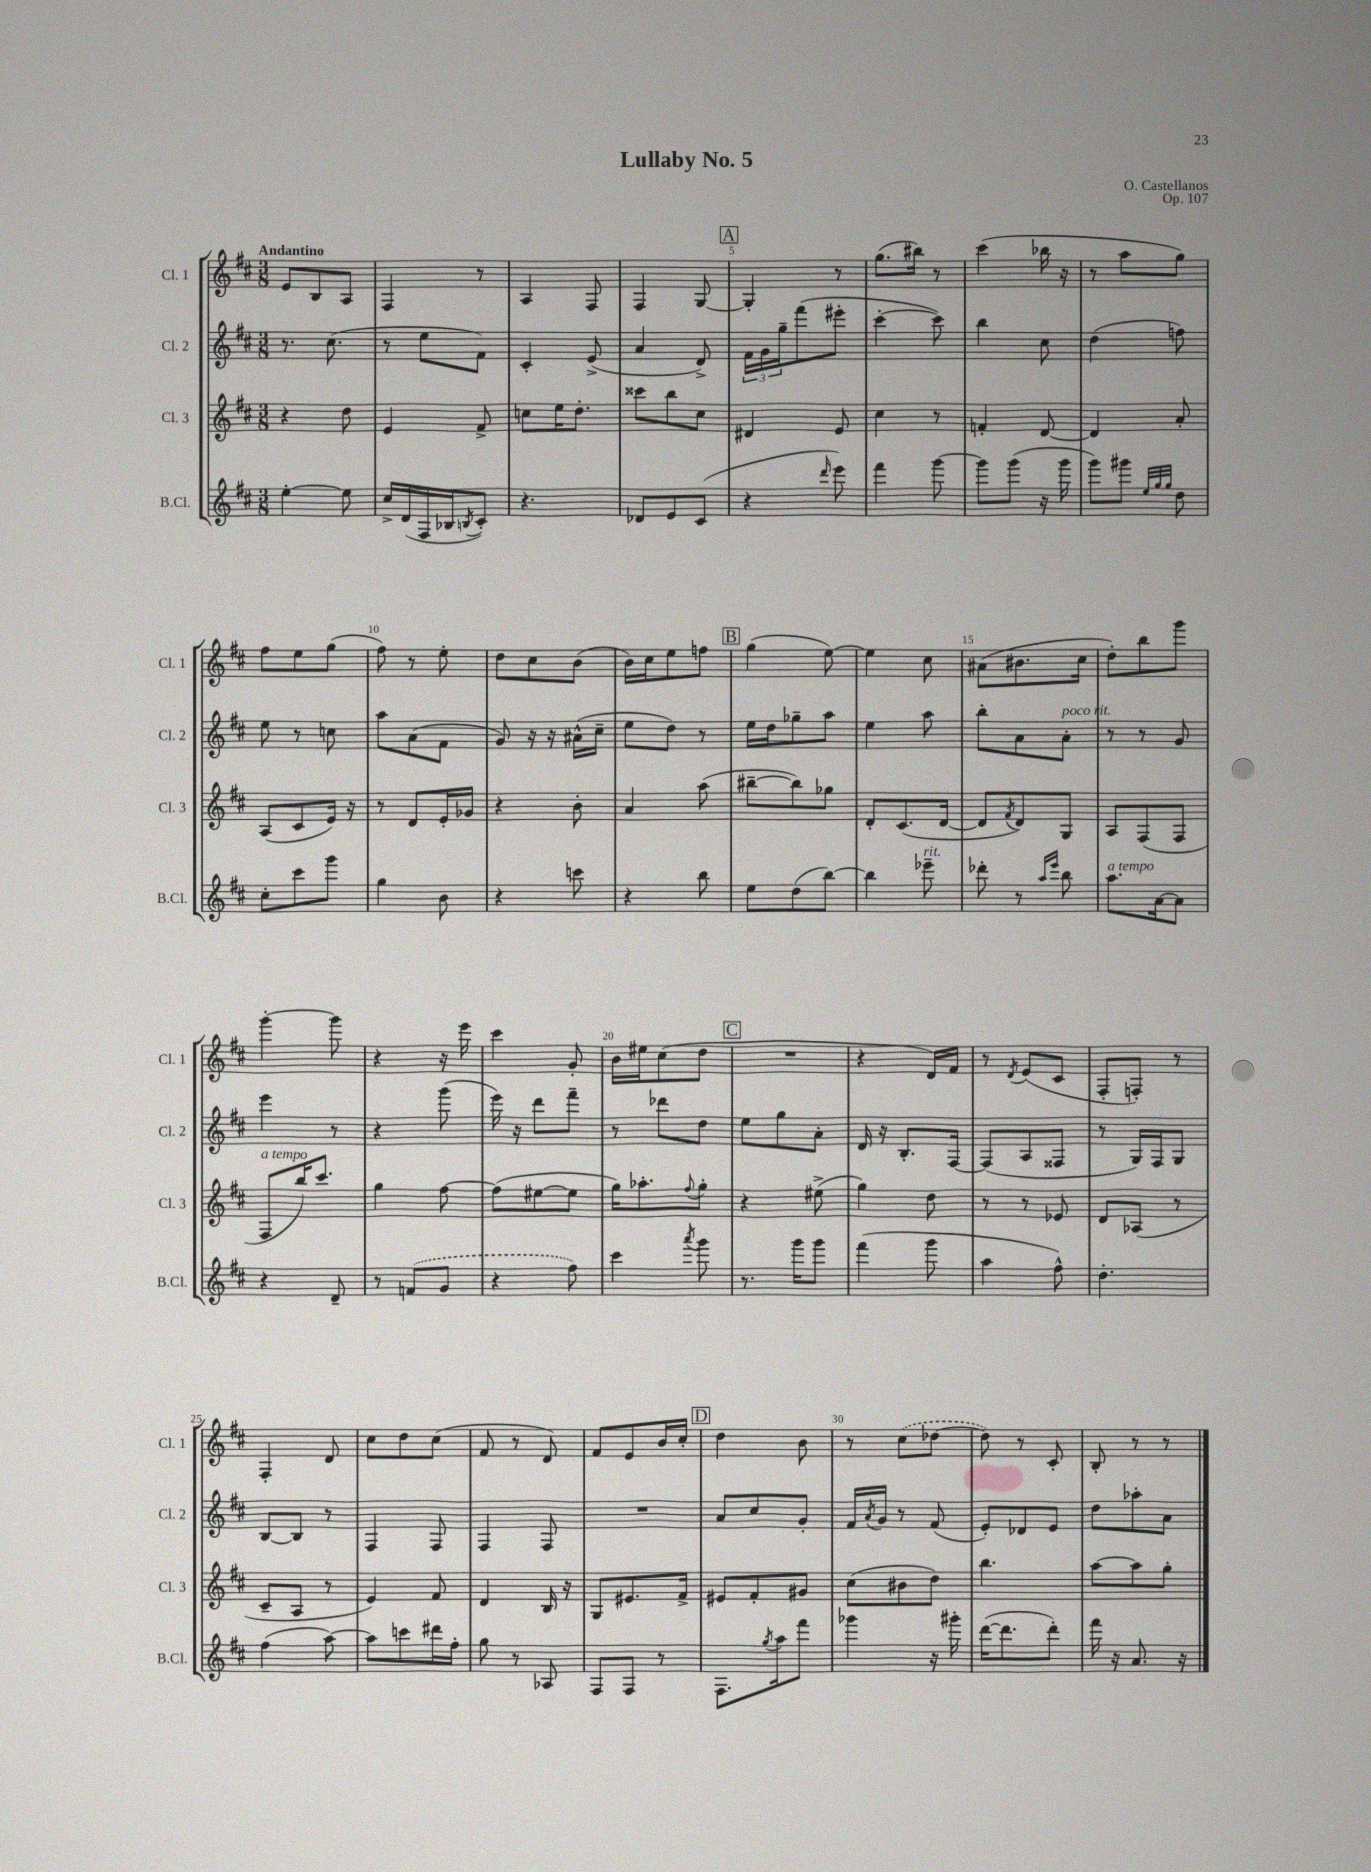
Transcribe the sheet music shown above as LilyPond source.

\header { title = "Lullaby No. 5" composer = "O. Castellanos" opus = "Op. 107" }
<<
\new StaffGroup <<
\new Staff = "s0" \with { instrumentName = "Cl. 1" shortInstrumentName = "Cl. 1" } {
    \clef treble \key d \major \numericTimeSignature \time 3/8 \tempo "Andantino"
    e'8 b8 a8 |
    fis4 r8 |
    a4 fis8 |
    fis4 g8~ |
    \mark \markup { \box "A" } g4-. r8 |
    g''8.( bis''16) r8 |
    cis'''4( bes''16 r16 |
    r8 a''8 g''8) |
    fis''8 e''8 g''8( |
    fis''8) r8 e''8-. |
    d''8 cis''8 b'8( |
    b'16) cis''16 e''8 f''8 |
    \mark \markup { \box "B" } g''4( e''8~) |
    e''4 cis''8 |
    ais'8( bis'8. cis''16 |
    d''8-.) b''8 g'''8 |
    g'''4~-. g'''8 |
    r4 r16 e'''16 |
    cis'''4 g'8-. |
    b'16 eis''16 cis''8( d''8 |
    \mark \markup { \box "C" } R4. |
    r4 d'16) fis'16 |
    r8 \acciaccatura { d'8 } e'8( cis'8 |
    fis8-. f8-.) r8 |
    fis4-. d'8 |
    cis''8 d''8 cis''8( |
    fis'8 r8 d'8) |
    fis'8 e'8 b'16 cis''16-. |
    \mark \markup { \box "D" } d''4 b'8 |
    r8 \once \slurDashed cis''8( des''8~ |
    des''8) r8 cis'8-. |
    b8-. r8 r8 \bar "|." |
}
\new Staff = "s1" \with { instrumentName = "Cl. 2" shortInstrumentName = "Cl. 2" } {
    \clef treble \key d \major \numericTimeSignature \time 3/8
    r8. cis''8.( |
    r8 e''8 fis'8) |
    cis'4-. e'8->( |
    a'4 d'8->) |
    \mark \markup { \box "A" } \tuplet 3/2 { fis'16 g'16 g''16-- } fis'''8( eis'''8-. |
    cis'''4~-. cis'''8) |
    b''4 cis''8 |
    d''4( f''8) |
    e''8 r8 c''8 |
    a''8 a'8( fis'8 |
    g'8) r16 r16 ais'16-^( cis''16-- |
    e''8 d''8) r8 |
    \mark \markup { \box "B" } e''16 d''16 ges''8-- a''8 |
    e''4 a''8 |
    b''8-. a'8 a'8-.^\markup { \italic "poco rit." } |
    r8 r8 g'8 |
    e'''4 r8 |
    r4 g'''8( |
    e'''16) r16 d'''8 fis'''8-- |
    r8 des'''8 d''8 |
    \mark \markup { \box "C" } e''8 g''8 a'8-. |
    d'16 r16 b8.-. fis16~ |
    fis8( a8 fisis8 |
    r8 g16) fis16 g8 |
    b8~ b8 r8 |
    fis4 fis8 |
    fis4 fis8 |
    R4. |
    \mark \markup { \box "D" } a'8 cis''8 g'8-. |
    fis'16 \acciaccatura { a'8 } g'16 r8 fis'8( |
    e'8-.) des'8 e'8 |
    d''8 aes''8-. a'8 \bar "|." |
}
\new Staff = "s2" \with { instrumentName = "Cl. 3" shortInstrumentName = "Cl. 3" } {
    \clef treble \key d \major \numericTimeSignature \time 3/8
    r4 d''8 |
    e'4 fis'8-> |
    c''8 e''16 d''8.-. |
    cisis'''8 b''8 cis''8 |
    \mark \markup { \box "A" } dis'4 e'8 |
    cis''4 r8 |
    f'4-. d'8~ |
    d'4 a'8-. |
    a8( cis'8 e'16) r16 |
    r8 d'8 e'16-. ges'16 |
    r4 b'8-. |
    a'4 a''8( |
    \mark \markup { \box "B" } bis''8~-- bis''8) ges''8 |
    d'8-. cis'8.( d'16~ |
    d'8 \acciaccatura { fis'8 } d'8) g8 |
    a8 fis8( fis8 |
    fis8^\markup { \italic "a tempo" } b''16) cis'''8. |
    g''4 fis''8~ |
    fis''8( eis''8~ eis''8 |
    g''16) aes''8.-. \appoggiatura { fis''8 } g''8-. |
    \mark \markup { \box "C" } r4 eis''8->( |
    g''4) d''8 |
    r8 r8 ees'8 |
    d'8 aes8( r8 |
    cis'8-- a8 r8 |
    e'4) fis'8 |
    d'4 b16 r16 |
    g8 eis'8. fis'16-> |
    \mark \markup { \box "D" } eis'8 fis'8-. gis'8 |
    cis''8( bis'8 d''8) |
    b''4. |
    a''8~ a''8 g''8-. \bar "|." |
}
\new Staff = "s3" \with { instrumentName = "B.Cl." shortInstrumentName = "B.Cl." } {
    \clef treble \key d \major \numericTimeSignature \time 3/8
    e''4~-. e''8 |
    cis''16-> d'16( fis16 bes16 \acciaccatura { b8 } cis'8-.) |
    r4. |
    des'8 e'8 cis'8( |
    \mark \markup { \box "A" } r4 \grace { d'''16 } e'''8) |
    fis'''4 g'''8~ |
    g'''8 g'''8( r16 g'''16 |
    g'''8) gis'''8 \grace { e''32 g''32 g''32 } d''8 |
    cis''8-. cis'''8 g'''8 |
    g''4 b'8 |
    r4 c'''8 |
    r4 b''8 |
    \mark \markup { \box "B" } e''8 d''8( b''8~) |
    b''4 ees'''8--^\markup { \italic "rit." } |
    des'''8-. r8 \grace { a''16 e'''16 } b''8 |
    a''8.^\markup { \italic "a tempo" } a'16~ a'8 |
    r4 d'8-- |
    r8 \once \slurDashed f'8( g'8 |
    r4 fis''8) |
    cis'''4 \acciaccatura { a'''8 } g'''8 |
    \mark \markup { \box "C" } r8. g'''16 g'''8 |
    fis'''4( g'''8 |
    a''4 fis''8-^) |
    d''4.-. |
    fis''4( a''8~) |
    a''8 c'''8 dis'''16 fis''16-. |
    g''8 r8 aes8 |
    fis8 fis8 r8 |
    \mark \markup { \box "D" } fis8. \acciaccatura { g''8 } a''16 fis'''8 |
    ges'''4 r16 gis'''16-. |
    d'''16~( d'''8. d'''8-.) |
    fis'''16 r16 a'8. r16 \bar "|." |
}
>>
>>
\layout { \context { \Score \override BarNumber.break-visibility = ##(#f #t #t) barNumberVisibility = #(every-nth-bar-number-visible 5) } }
